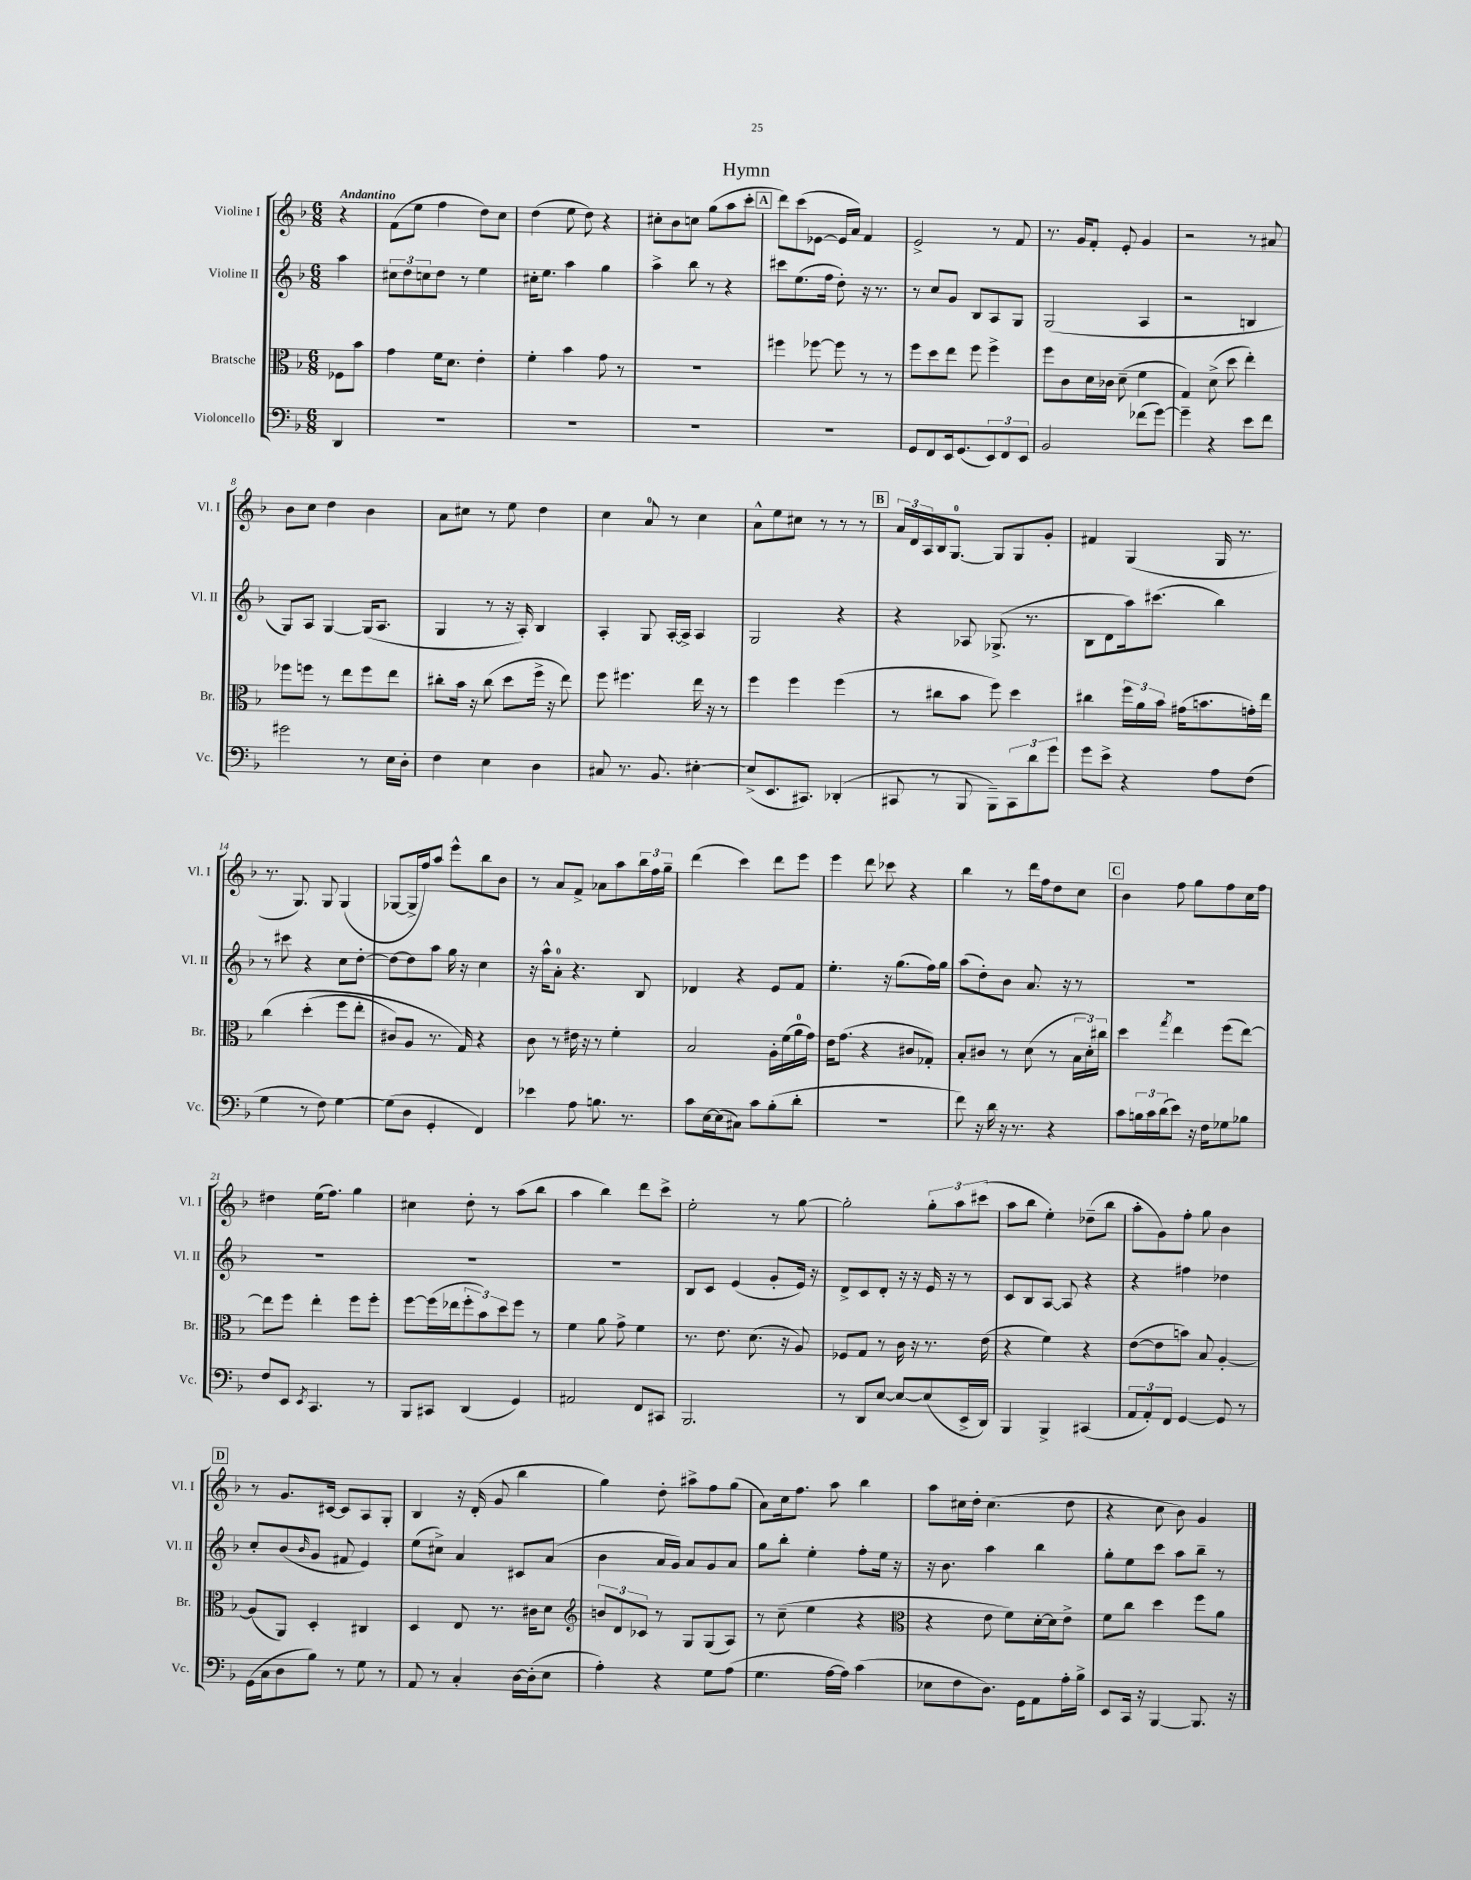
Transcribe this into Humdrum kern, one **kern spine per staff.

**kern	**kern	**kern	**kern
*staff4	*staff3	*staff2	*staff1
*clefF4	*clefC3	*clefG2	*clefG2
*k[b-]	*k[b-]	*k[b-]	*k[b-]
*M6/8	*M6/8	*M6/8	*M6/8
4DD/	8F-\L	4aa\	4r
.	8b-\J	.	.
=	=	=	=
2.r	4g\	12cc#\L	(8f\L
.	.	12dd\	.
.	.	.	8ee\J
.	.	12cc\	.
.	16f\LK	8dd\J	4ff\
.	8.d\J	.	.
.	.	8r	.
.	4e'\	4ee\	8dd\L)
.	.	.	8cc\J
=	=	=	=
2.r	4f'\	16cc#'\LK	(4dd\
.	.	8.ee\J	.
.	4b-\	4aa\	8ee\
.	.	.	8dd\)
.	8g\	4gg\	4r
.	8r	.	.
=	=	=	=
2.r	2.r	4aa^\	8cc#'\L
.	.	.	8b-\
.	.	8bb-\	8cc\J
.	.	8r	(8gg\L
.	.	4r	8aa\
.	.	.	8ccc'\J
=	=	=	=
2.r	4ff#\	8ccc#\L	8ddd\L)
.	.	(8.ee\	(8ccc\
.	[8ff-\	.	[8e-\J
.	.	16ff\Jk	.
.	8ff-\]	8dd'\)	16e-/]LL
.	.	.	16a/JJ)
.	8r	16r	4f/
.	.	8.r	.
.	8r	.	.
=	=	=	=
8GG/L	8ff\L	8r	2e^/
8FF/	8dd\	8cc/L	.
16EE/k	8ee\J	8g/J	.
(8.GG/	.	.	.
.	8ff\	8B-/L	.
12EE/)	4ff^\	8A/	8r
12FF/	.	.	.
.	.	8G/J	8f/
12EE/J	.	.	.
=	=	=	=
2BB-/	8ff\L	(2G/	8.r
.	8c\	.	.
.	.	.	16g/LK
.	16d\L	.	8f'/J
.	16c-\JJ	.	.
.	(8d~\	.	8e'/
(8f-\L	4f\	4A/	4g/
[8g\J)	.	.	.
=	=	=	=
4g~\]	4G/)	2r	2r
4r	(8d^\	.	.
.	8dd\	.	.
8e\L	4ee'\)	4B/	8r
8f\J	.	.	8a#/
=	=	=	=
2g#\	8ff-\L	8G/L)	8b-\L
.	8ff\J	8A/J	8cc\J
.	8r	[4G/	4dd\
.	8ee\L	.	.
8r	8ff\	(16G/]LK	4b-\
.	.	8.A/J	.
16E\LL	8ee\J	.	.
16D'\JJ	.	.	.
=	=	=	=
4F\	8cc#'\L	4G/	8a\L
.	16b-\Jk	.	8cc#\J
.	16r	.	.
4E\	(8cc#\	8r	8r
.	8dd\L	16r	8ee\
.	.	16A'/)	.
4D\	16ff^\Jk	4B-/	4dd\
.	16r	.	.
.	8ee\)	.	.
=	=	=	=
8C#/	8ff\	4A'/	4cc\
8.r	4.ff#\	.	.
.	.	8G/	8a/
8.BB-/	.	.	.
.	.	[16A'/LL	8r
.	.	16A^/]JJ	.
[4E#'\	16ee\	4A/	4cc\
.	16r	.	.
.	8r	.	.
=	=	=	=
(8E#^/]L	4ff\	2G/	8a^^\L
8.EE/	.	.	8ee\
.	4ff\	.	8cc#\J
8.CC#/J)	.	.	.
.	.	.	8r
(4DD-'/	(4ff\	4r	8r
.	.	.	8r
=	=	=	=
8CC#/	8r	4r	24a/LL
.	.	.	24d/
.	.	.	24A/
8r	8cc#\L	.	16B-/J
.	.	.	[8.G/J
8BBB-/	8b-\J	8A-/	.
8BBB-~\L)	8ff\)	(8.G-^/	8G/]L
12CC#\	4dd\	.	8G/
.	.	8.r	.
12d\	.	.	.
.	.	.	8g'/J
12g\J	.	.	.
=	=	=	=
8g\L	4cc#\	8B-\L	4f#/
8e^\J	.	8d\	.
4r	24ff\LL	16aa\k)	(4G/
.	24a\	.	.
.	.	(8.ccc#\J	.
.	24b-\JJ	.	.
.	(16g#\LK	.	.
.	8.b\	.	.
8A\L	.	4bb-\)	16G/
.	.	.	8.r
(8F\J	16g'\L)	.	.
.	16ee\JJ	.	.
=	=	=	=
4G\	&(4cc\	8r	8.r
.	.	8ccc#\	.
.	.	.	8.G/)
8r	(4dd'\	4r	.
8F\)	.	.	8G/
[4G\	8ff\L	8cc\L	(4G/
.	8ee'\J	[8dd'\J	.
=	=	=	=
(8G\]L	8c#/L)	8dd\_L	[8G-/L
8D\J	8A/J	8dd\]	16G-^/]L
.	.	.	16ff/J)
4GG'/	8.r	8aa\J	8aa/J
.	.	16gg\	8eee^^\L
.	16G/&)	16r	.
4FF/)	4r	4cc\	8bb-\
.	.	.	8b-\J
=	=	=	=
4e-\	8c\	16r	8r
.	.	16aa^^\LK	.
.	8r	8a'\J	8a/L
8A\	16e#\	4.r	8f^/J
.	16r	.	.
8.B\	8r	.	8a-\L
.	4f'\	.	8aa\
8.r	.	.	.
.	.	8B-/	24bb-\L
.	.	.	24ff\
.	.	.	24gg~\JJ
=	=	=	=
8c\L	2B-/	4d-/	(4ddd\
[16E\L	.	.	.
(16E\]J	.	.	.
8C#\J)	.	4r	4ccc\)
8c\L	.	.	.
(8B-'\	16A'\LL	8e/L	8ddd\L
.	(16f\	.	.
8d'\J	16a\	8f/J	8eee\J
.	16g\JJ)	.	.
=	=	=	=
2.r	16e\LK	4.ee'\	4eee\
.	(8.g\J	.	.
.	4r	.	8ddd\
.	.	16r	8ccc-\
.	.	(8.gg\L	.
.	8c#/L	.	4r
.	8G-'/J)	16ff\L)	.
.	.	16gg\JJ	.
=	=	=	=
8f\)	8B-'/L	(8aa\L	4bb-\
16r	8c#/J	8dd'\)	.
16d\	.	.	.
16r	8r	8b-\J	8r
8.r	.	.	.
.	(8d\	8.a/	16ddd\LL
.	.	.	16ff\J
4r	8r	.	8dd\
.	.	16r	.
.	24B-\LL	8r	8cc\J
.	24d'\)	.	.
.	24cc#\JJ	.	.
=	=	=	=
8c\L	4dd\	2.r	4b-\
24B\L	.	.	.
24c\	.	.	.
(24d\J	.	.	.
.	8qgg/	.	.
8e\J)	4ee\	.	8ff\
16r	.	.	8gg\L
16F\LK	.	.	.
8G-\	(8ff\L	.	8ff\
8B-\J	[8ee\J)	.	16cc\L
.	.	.	16ff\JJ
=	=	=	=
8F/L	8ee\]L	2.r	4dd#\
8EE/J	8ff\J	.	.
8qEE/	.	.	.
4.CC/	4ee'\	.	(16ee\LK
.	.	.	8.ff\J)
.	8ff\L	.	4gg\
8r	8ff'\J	.	.
=	=	=	=
8BBB-/L	[8ff\L	2.r	4cc#\
8CC#/J	(16ff\]L	.	.
.	16ee-\J	.	.
(4DD/	12ff'\	.	8dd'\
.	12b-\)	.	.
.	.	.	8r
.	12dd\	.	.
4GG/)	8ff\J	.	(8aa\L
.	8r	.	8bb-\J
=	=	=	=
2AA#/	4f\	2.r	4aa\
.	8a\	.	4bb-\)
.	8g^\	.	.
8FF/L	4f\	.	8ddd\L
8CC#/J	.	.	8ccc^\J
=	=	=	=
2.BBB-/	8.r	8B-/L	2ee'\
.	.	8c/J	.
.	8.e\	.	.
.	.	(4e/	.
.	(8.d\	.	.
.	.	8g'/L	8r
.	16r	.	.
.	8A/)	16e/Jk)	[8gg\
.	.	16r	.
=	=	=	=
8r	8F-/L	8d^/L	2gg'\]
8DD/L	8G/J	8c/	.
[8E/J	8r	8d'/J	.
8E/_L	16c\	16r	.
.	16r	16r	.
(8E/]	8.r	16e/	12gg'\L
.	.	16r	.
.	.	.	12aa\
16EE^/L	.	8r	.
.	.	.	(12ccc#\J
16DD/JJ)	(16e\	.	.
=	=	=	=
4BBB-/	4r	8c/L	8aa\L
.	.	8B-/	8bb-\J
4BBB-^/	4f\)	[8A/J	4ee'\)
.	.	8A/]	.
(4CC#/	4r	4r	(8dd-~\L
.	.	.	8bb-\J
=	=	=	=
12AA/L	([8e\L	4r	8aa'\L
12AA'/)	.	.	.
.	8e\]	.	8g\)
12FF/J	.	.	.
[4GG/	8b\J)	4ff#\	8ff'\J
.	8B-/	.	8gg\
8GG/]	[4A'/	4dd-\	4b-\
8r	.	.	.
=	=	=	=
(16GG\LL	(8A/]L	8cc'/L	8r
16C\J	.	.	.
8D\	8AA/J)	(8b-/	8.g/L
.	.	16qqb-/	.
8B-\J)	4D'/	8g/J	.
.	.	.	[16c#/Jk
8r	.	8f#/	8c#/]L
8G\	4C#/	4e/)	8A/
8r	.	.	8G'/J
=	=	=	=
8AA/	4D/	(8ee\L	4B-/
8r	.	8cc#^\J)	.
4C'/	8E/	4a/	16r
.	.	.	(16d'/
.	8.r	.	8g/
[16D\LL	.	8c#/L	4bb-\
(16D'\]J	16c#\LK	.	.
8E\J	8d\J	(8a/J	.
=	=	=	=
*	*clefG2	*	*
4A'\)	12b/L	4b-\	4gg\)
.	12d/	.	.
.	12c-/J	.	.
4r	8r	16a/LL	8dd'\
.	.	16g/JJ)	.
.	8G/L	8a/L	8aa#^\L
8G\L	(8G/	8g/	8ff\
(8A\J	8A/J)	8a/J	(8gg\J
=	=	=	=
4.G\	8r	8gg\L	8a\L)
.	(8cc~\	8bb-'\J	16cc\k
.	.	.	8.ff\J
.	4ee\	4ee'\	.
[16A\LL	.	.	8aa\
16A\]JJ)	.	.	.
(4c\	4r	8ff'\L	4bb-\
.	.	16ee\Jk	.
.	.	16r	.
=	=	=	=
*	*clefC3	*	*
8E-\L	4r	16r	8aa\L
.	.	8.b-\	.
8F\	.	.	16cc#\L
.	.	.	16dd'\JJ
8.D\J)	8e\	4aa\	(4.cc#\
.	8f\L)	.	.
16GG\LK	.	.	.
8AA\	[16d'\L	4bb-\	.
.	16d\]J	.	.
16A'\L	8e^\J	.	8dd\
16B-^\JJ	.	.	.
=	=	=	=
8EE/L	8f\L	8gg'\L	4r
16CC/Jk	8cc\J	8ee\	.
16r	.	.	.
[4BBB-/	4dd\	8ccc\J	8cc\
.	.	8aa\L	8b-\)
8.BBB-/]	8ff\L	8bb-~\J	4g/
.	8a\J	8r	.
16r	.	.	.
==	==	==	==
*-	*-	*-	*-
